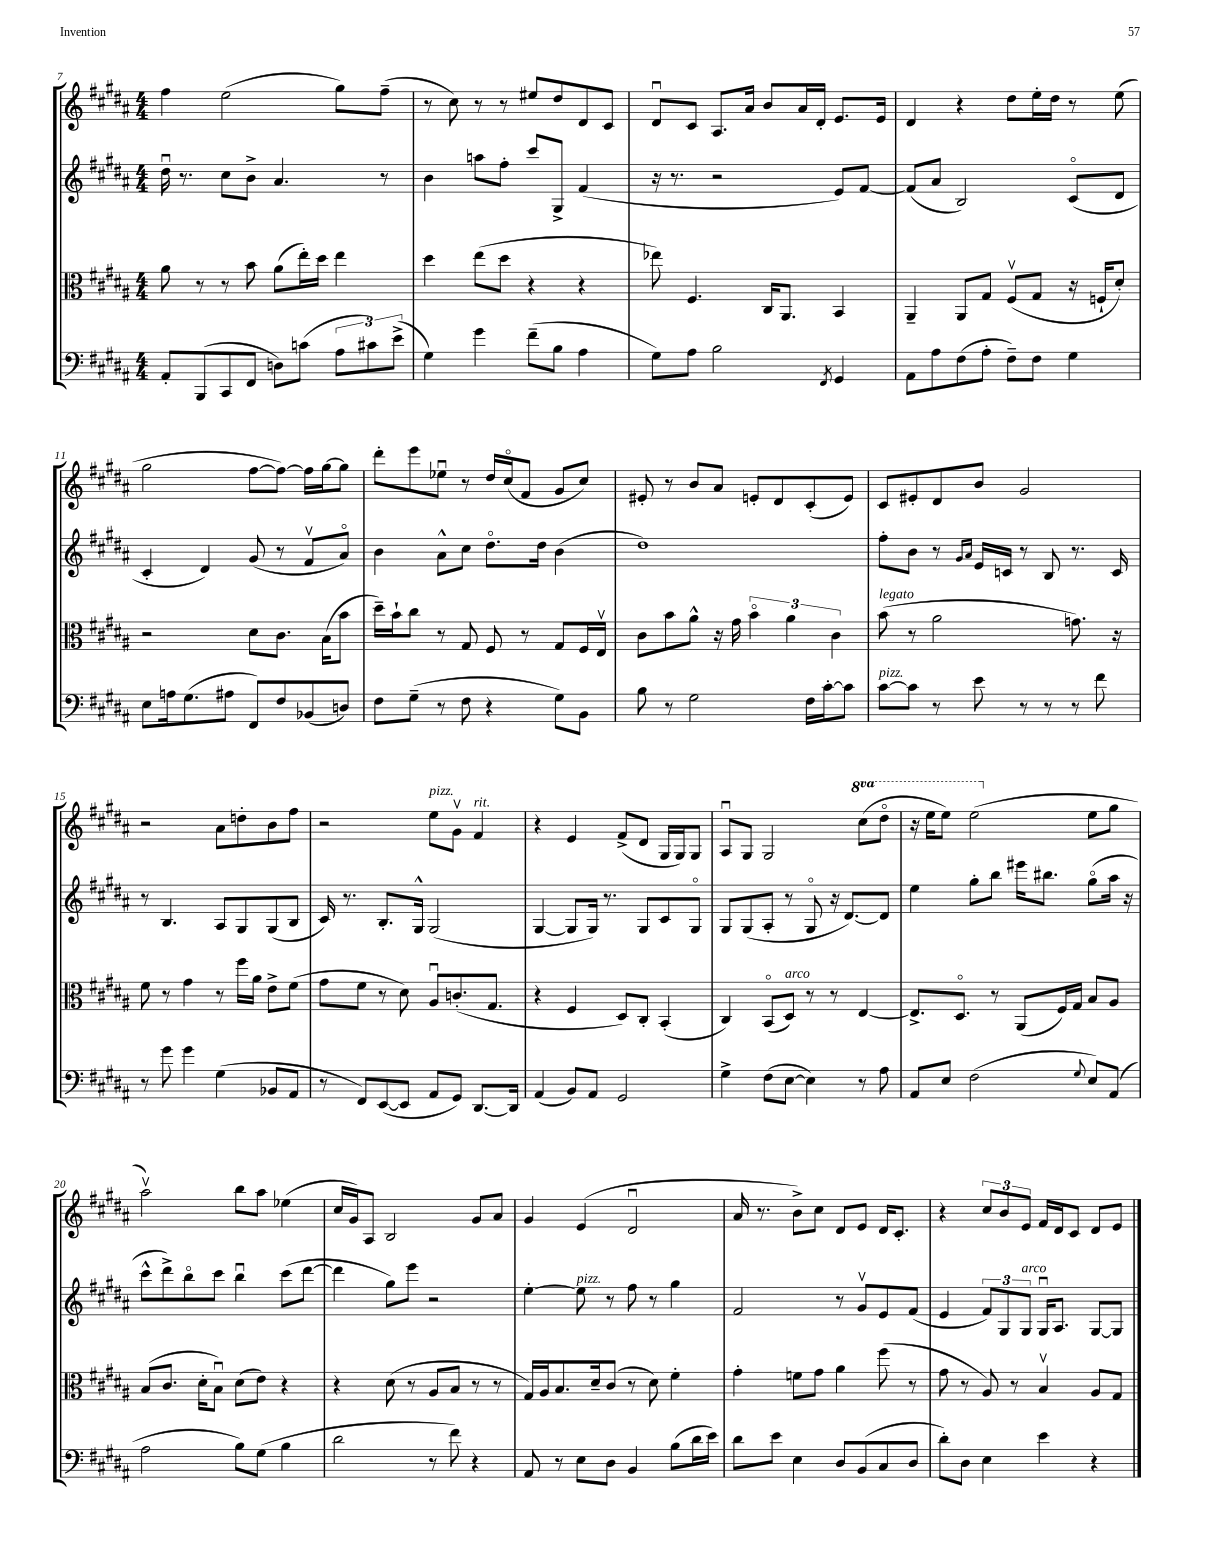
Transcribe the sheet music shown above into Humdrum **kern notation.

**kern	**kern	**kern	**kern
*staff4	*staff3	*staff2	*staff1
*clefF4	*clefC3	*clefG2	*clefG2
*k[f#c#g#d#a#]	*k[f#c#g#d#a#]	*k[f#c#g#d#a#]	*k[f#c#g#d#a#]
*M4/4	*M4/4	*M4/4	*M4/4
8AA#'	8a#	16dd#u	4ff#
.	.	8.r	.
(8BBB	8r	.	.
8CC#	8r	8cc#	(2ee
8FF#	8b	8b^	.
8D)	(8a#	4.a#	.
(8c	16ee')	.	.
.	16dd#	.	.
12A#	4ee	.	8gg#)
12c#)	.	.	.
.	.	8r	(8ff#~
(12e^	.	.	.
=	=	=	=
4G#)	4dd#	4b	8r
.	.	.	8cc#)
4g#	(8ee	8aa	8r
.	8dd#	8ff#'	8r
(8f#~	4r	8ccc#	8ee#
8B	.	8G#^	8dd#
4A#	4r	(4f#	8d#
.	.	.	8c#
=	=	=	=
8G#)	8ee-)	16r	8d#u
.	.	8.r	.
8A#	4.F#	.	8c#
2B	.	2r	8.A#
.	.	.	16a#
.	16C#	.	8b
.	8.AA#	.	.
.	.	.	16a#
.	.	.	16d#'
8qFF#	.	.	.
4GG#	4BB	8e)	8.e
.	.	[8f#	.
.	.	.	16e
=	=	=	=
8AA#	4AA#~	(8f#]	4d#
8A#	.	8a#	.
(8F#	8AA#	2B)	4r
8A#'	8G#	.	.
8F#~)	(8F#v	.	8dd#
8F#	8G#	.	16ee'
.	.	.	16dd#
4G#	16r	(8c#o	8r
.	16F`	.	.
.	8d#')	8d#	(8ee
=	=	=	=
8E	2r	4c#'	2gg#
16A	.	.	.
(8.G#	.	.	.
.	.	4d#)	.
8A#	.	.	.
8FF#)	8d#	(8g#	[8ff#
8F#	8.c#	8r	8ff#_)
(8BB-	.	8f#v	16ff#]
.	(16B	.	[16gg#
8D)	8b	8a#o)	8gg#]
=	=	=	=
8F#	16dd#~)	4b	8ddd#'
.	16b`	.	.
(8G#~	8cc#	.	8eee
8r	8r	8a#^^	8ee-u
8F#	8G#	8cc#	8r
4r	8F#	8.dd#o	16dd#
.	.	.	(16cc#o
.	8r	.	8f#
.	.	16dd#	.
8G#)	8G#	(4b	8g#
8BB	16F#	.	8cc#)
.	16Ev	.	.
=	=	=	=
8B	8c#	1dd#)	8e#'
8r	8b	.	8r
2G#	8a#^^	.	8b
.	16r	.	8a#
.	16g#	.	.
.	6bo	.	8e'
.	.	.	8d#
.	6a#	.	.
16F#	.	.	(8c#'
[16c#'	.	.	.
.	6c#	.	.
8c#]	.	.	8e)
=	=	=	=
[8c#	(8b	8ff#'	8c#
8c#]	8r	8b	8e#'
8r	2a#	8r	8d#
.	.	16qqg#	.
.	.	16qqa#	.
8e	.	16e	8b
.	.	16c	.
8r	.	8r	2g#
8r	.	8B	.
8r	8.g)	8.r	.
8f#	.	.	.
.	16r	16c	.
=	=	=	=
8r	8f#	8r	2r
8g#	8r	4.B	.
4g#	4g#	.	.
(4G#	8r	8A#	8a#
.	16ff#	8G#	8dd'
.	16a#	.	.
8BB-	8e^	(8G#	8b
8AA#	(8f#	8B	8ff#
=	=	=	=
8r	8g#	16c#)	2r
.	.	8.r	.
8FF#)	8f#	.	.
([8EE	8r	8.B'	.
8EE]	8d#)	.	.
.	.	16G#^^	.
8AA#	8A#u	(2G#	8ee
8GG#)	(8.c'	.	8g#v
[8.DD#	.	.	4f#
.	8.G#	.	.
16DD#]	.	.	.
=	=	=	=
(4AA#	4r	[4G#	4r
8BB)	4F#	8G#]	4e
8AA#	.	16G#)	.
.	.	8.r	.
2GG#	8D#)	.	(8f#^
.	8C#'	8G#	8d#
.	(4BB'	8c#	16G#
.	.	.	16G#)
.	.	8G#o	8G#
=	=	=	=
4G#^	4C#)	8G#	8A#u
.	.	(8G#	8G#
(8F#	(8BBo	8A#'	2G#
[8E	8D#)	8r	.
4E])	8r	8G#o	.
.	8r	16r	.
.	.	[8.d#)	.
8r	[4E	.	(8ccc#
8A#	.	8d#]	8ddd#o
=	=	=	=
8AA#	8.E^]	4ee	16r
.	.	.	16eee
8E	.	.	8eee)
.	8.D#o	.	.
(2F#	.	8gg#'	(2eee
.	8r	8bb	.
.	(8AA#	16eee#	.
.	.	8.bb#	.
.	16F#)	.	.
.	16G#	.	.
8qqG#	.	.	.
8E)	8B	(8gg#o	8ee
(8AA#	8A#	16aa#	8gg#
.	.	16r	.
=	=	=	=
2A#	(8B	8ccc#^^	2aa#v)
.	8.c#	8ddd#^)	.
.	.	8bbo	.
.	16d#'	.	.
.	8Bu)	8ccc#	.
8B)	(8d#	4bbu	8bb
(8G#	8e)	.	8aa#
4B	4r	(8ccc#	(4ee-
.	.	[8ddd#	.
=	=	=	=
2d#	4r	4ddd#]	16cc#
.	.	.	16g#)
.	.	.	8A#
.	(8d#	8gg#)	2B
.	8r	8eee	.
8r	8A#	2r	.
8f#)	8B	.	.
4r	8r	.	8g#
.	8r	.	8a#
=	=	=	=
8AA#	16G#)	[4ee'	4g#
.	16A#	.	.
8r	8.B	.	.
8E	.	8ee]	(4e
.	16d#~	.	.
8D#	(8c#	8r	.
4BB	8r	8ff#	2d#u
.	8d#)	8r	.
(8B	4f#'	4gg#	.
16d#	.	.	.
16e)	.	.	.
=	=	=	=
8d#	4g#'	2f#	16a#
.	.	.	8.r
8e	.	.	.
4E	8f	.	8b^)
.	8g#	.	8cc#
8D#	4a#	8r	8d#
(8BB	.	8g#v	8e
8C#	(8ff#	8e	16d#
.	.	.	8.c#'
8D#	8r	(8f#	.
=	=	=	=
8d#')	8g#	4e	4r
8D#	8r	.	.
4E	8A#)	12f#)	12cc#
.	.	12G#	12b
.	8r	.	.
.	.	12G#	12e
4e	4Bv	16G#u	16f#
.	.	8.A#	16d#
.	.	.	8c#
4r	8A#	[8G#	8d#
.	8G#	8G#]	8e
==	==	==	==
*-	*-	*-	*-
